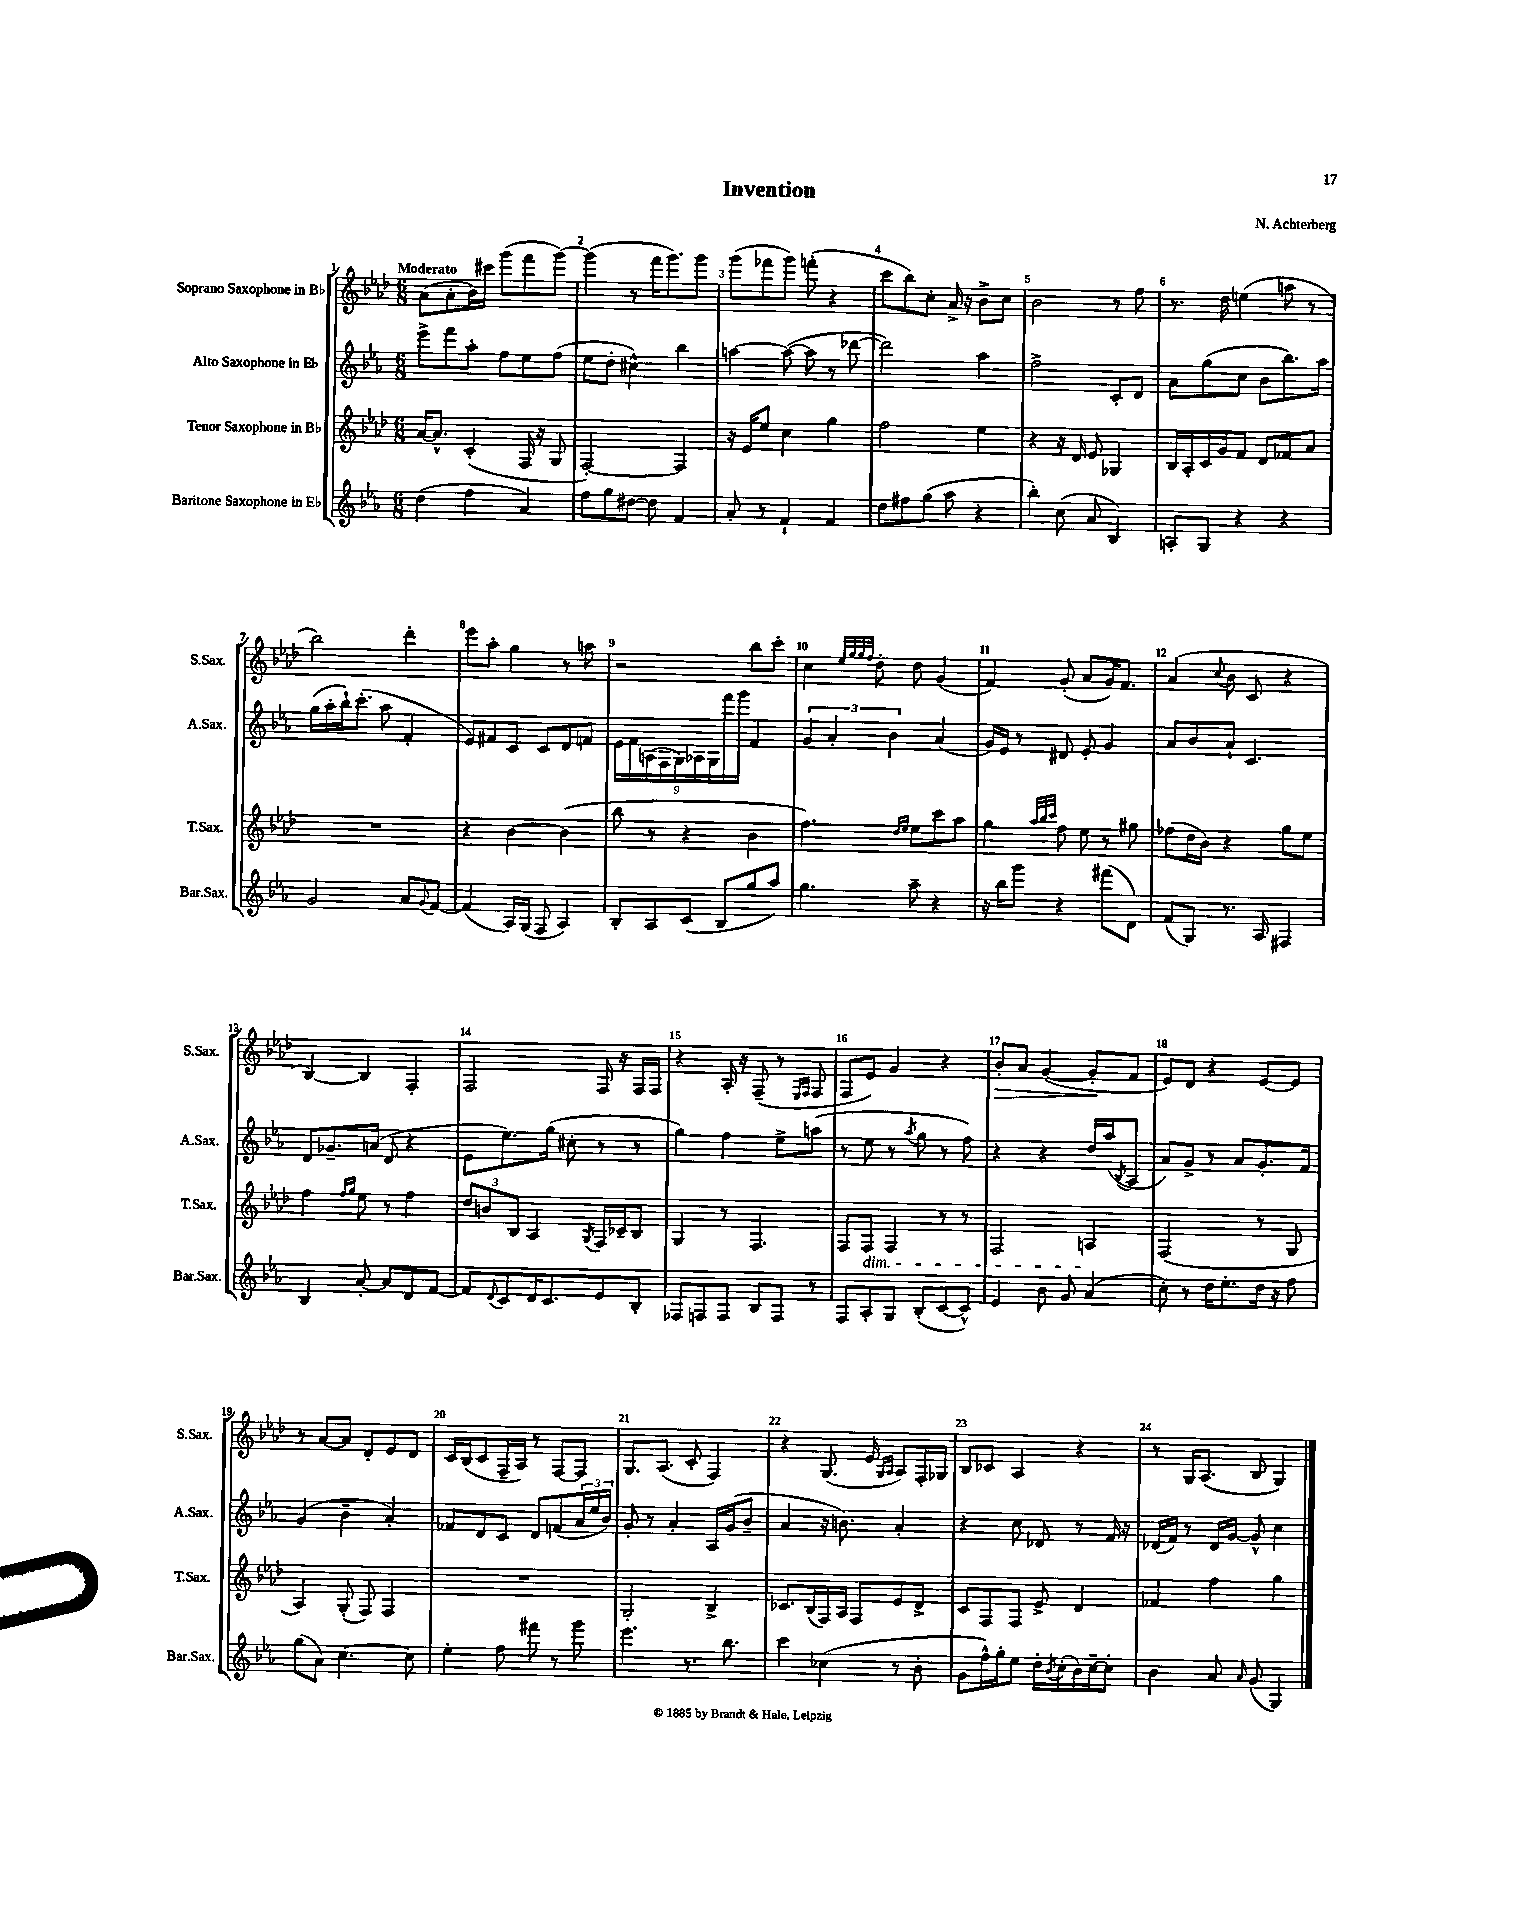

**kern	**kern	**kern	**kern
*staff4	*staff3	*staff2	*staff1
*clefG2	*clefG2	*clefG2	*clefG2
*k[b-e-a-]	*k[b-e-a-d-]	*k[b-e-a-]	*k[b-e-a-d-]
*M6/8	*M6/8	*M6/8	*M6/8
(4dd	[16a-	8eee-^	(8a-
.	8.a-^^]	.	.
.	.	8fff	8a-'
4ff	(4c'	8aa-'	16b-)
.	.	.	16ccc#
.	.	8ff	(8ggg
4a-)	16F	8ee-	8fff
.	16r	.	.
.	8G	(8ff	[8ggg)
=	=	=	=
8ff	[2F')	8ee-	(4ggg]
8gg	.	8dd'	.
[8dd#	.	4cc#^^)	8r
8dd#]	.	.	16fff
.	.	.	8.ggg)
4f	4F]	4bb-	.
.	.	.	8ggg
=	=	=	=
8a-'	16r	[4aa	(8ggg
.	16e-	.	.
8r	8ee-	.	8fff-
4f`	4cc	(8aa_	8ggg)
.	.	8aa]	(8fff'
4f	4gg	8r	4r
.	.	[8ddd-	.
=	=	=	=
8dd	2ff	2ddd-])	8ccc
8ff#	.	.	8bb-)
(8gg	.	.	8cc'
8aa-	.	.	16a-^
.	.	.	16r
4r	4ee-	4aa-	8b-^
.	.	.	8cc
=	=	=	=
4bb-')	4r	2ff^	2b-
(8cc	16r	.	.
.	16d-	.	.
8a-	8e-	.	.
4B-)	4G-	8c'	8r
.	.	8d	8ff
=	=	=	=
8A'	16B-	8a-	8.r
.	16A-'	.	.
8G	16c	(8gg	.
.	16g	.	16dd-
4r	8f	8cc	(4ee
.	8d-	8b-	.
4r	8f-	8.bb-)	8aa
.	8a-	.	8r
.	.	16aa-	.
=	=	=	=
2g	2.r	(16gg	2bb-)
.	.	16aa-'	.
.	.	16bb-`)	.
.	.	(8.ccc'	.
.	.	8aa-	.
8a-	.	4f'	4ddd-'
8qqg	.	.	.
[8f	.	.	.
=	=	=	=
(4f]	4r	8e-)	8eee-
.	.	8f#	8aa-'
16A-)	[4b-	8c	4gg
(16G	.	.	.
8F	.	8c	.
4A-)	(4b-]	8d	8r
.	.	8f	8aa
=	=	=	=
8B-'	8bb-	18e-	2r
.	.	18f	.
.	.	(18A	.
8A-	8r	.	.
.	.	18F	.
.	.	18G)	.
(8c	4r	.	.
.	.	18A-	.
.	.	18G	.
8B-	.	.	.
.	.	18fff	.
.	.	18ggg	.
8gg	4b-	4f	8bb-
8aa-)	.	.	8ccc'
=	=	=	=
4.gg	4.ff)	6g	4cc
.	.	6a-'	.
.	.	.	32qqee-
.	.	.	32qqgg
.	.	.	32qqgg
.	.	.	32qqff
.	.	.	8dd-'
.	.	6b-	.
.	16qqdd-	.	.
.	16qqee-	.	.
8aa-~	8ee-	.	8dd-
4r	8ccc	(4a-	(4g
.	8aa-	.	.
=	=	=	=
16r	4gg	16g)	4f)
16bb-	.	16e-	.
8ggg	.	8r	.
.	32qqaa-	.	.
.	32qqbb-	.	.
.	32qqccc	.	.
4r	8ff	8d#	(8g'
.	8ee-	8e-'	8a-
(8fff#	8r	4g	16g)
.	.	.	8.f
8d)	8gg#	.	.
=	=	=	=
(8f	(8ff-	8a-	(4a-
8G)	16dd-	8b-	.
.	16b-)	.	.
.	.	.	8qqcc
8.r	4r	8a-`	8b-
.	.	4.c	8c
16A-	.	.	.
4F#	8gg	.	4r
.	8ee-	.	.
=	=	=	=
4B-	4ff	8d	[4B-)
.	.	8.g-~	.
.	16qqff	.	.
.	16qqgg	.	.
[8a-'	8ee-	.	4B-]
.	.	(16a	.
8a-]	8r	8d	.
8d	4ff	4r	4F'
[8f	.	.	.
=	=	=	=
8f]	12dd-	8e-	2F
.	12b	.	.
8qqd	.	.	.
8c	.	8.ee-)	.
.	12B-	.	.
16d	4A-	.	.
8.c	.	(16gg	.
.	.	8cc#'	.
.	8qG	.	.
8e-	16F	8r	16F
.	16c-~	.	16r
8B-'	8B-	8r	16F
.	.	.	16F
=	=	=	=
8F-	4G	4gg)	4r
8F	.	.	.
8F	8r	4ff	16A-'
.	.	.	16r
8B-	4.F	.	(8F~
8F	.	8ee-^	8r
.	.	.	16qqE-
.	.	.	16qqF
8r	.	(8aa	8F
=	=	=	=
8F	8F	8r	8F
8A-'	8F	8ee-	8e-)
8G	4F	8r	4g
.	.	8qaa-	.
(8B-'	.	8gg	.
[8c	8r	8r	4r
8c^^])	8r	8ff)	.
=	=	=	=
4e-	2F	4r	8b-'
.	.	.	8a-
8b-	.	4r	([4g
8g	.	.	.
(4a-	4A	16dd	8g']
.	.	(16aa-	.
.	.	8qB-	.
.	.	8A-	8f
=	=	=	=
8cc')	(2F	8a-)	8e-)
8r	.	8g^	8d-
16dd	.	8r	4r
8.ee-'	.	.	.
.	.	8a-	.
16dd	8r	8.g'	[8e-
16r	.	.	.
8ff	8G	.	8e-]
.	.	16f	.
=	=	=	=
(8gg	4A-)	(4g	8r
8a-)	.	.	[8a-
[4.cc	(8G'	4b-~	8a-]
.	8F)	.	8d-'
.	4F	4a-')	8e-
8cc]	.	.	8d-
=	=	=	=
4ee-'	2.r	8f-	16c
.	.	.	(16B-
.	.	8d	8c
8ff	.	8c	16F~
.	.	.	16A-)
8fff#	.	8d	8r
8r	.	(8f	[8F
8ggg	.	24a-	8F]
.	.	24ee-	.
.	.	24b-)	.
=	=	=	=
4.eee-	2G'	8g'	8.G
.	.	8r	.
.	.	.	(8.A-
.	.	4a-'	.
8.r	.	.	8c'
.	4B-^	16A-	4F)
8.bb-	.	(16g	.
.	.	8b-~	.
=	=	=	=
4ccc	8.c-	4a-	4r
.	(16B-	.	.
(4cc-	16F)	16r	(8.G
.	16A-	8.b)	.
.	8F	.	.
.	.	.	16e-
.	.	.	16qqG
.	.	.	16qqA-
8r	8e-	4a-'	8A-)
8b-'	8d-^	.	16F'
.	.	.	16G-
=	=	=	=
8g	8c	4r	8B-
16ff^^)	8F	.	8c-
16gg'	.	.	.
8ee-	8F	8cc	4A-
16dd'	8e-^	8d-	.
8qb-	.	.	.
(16cc'	.	.	.
16b-)	4d-	8r	4r
[16cc~	.	.	.
8cc']	.	16f	.
.	.	16r	.
=	=	=	=
4b-	4f-	(16d-	8r
.	.	16f)	.
.	.	8r	16G
.	.	.	(8.A-
8a-	4ff	16d-	.
.	.	[16g	.
16qqa-	.	.	.
(8g	.	8g^^]	8B-
4G)	4gg	4cc	4G)
==	==	==	==
*-	*-	*-	*-
